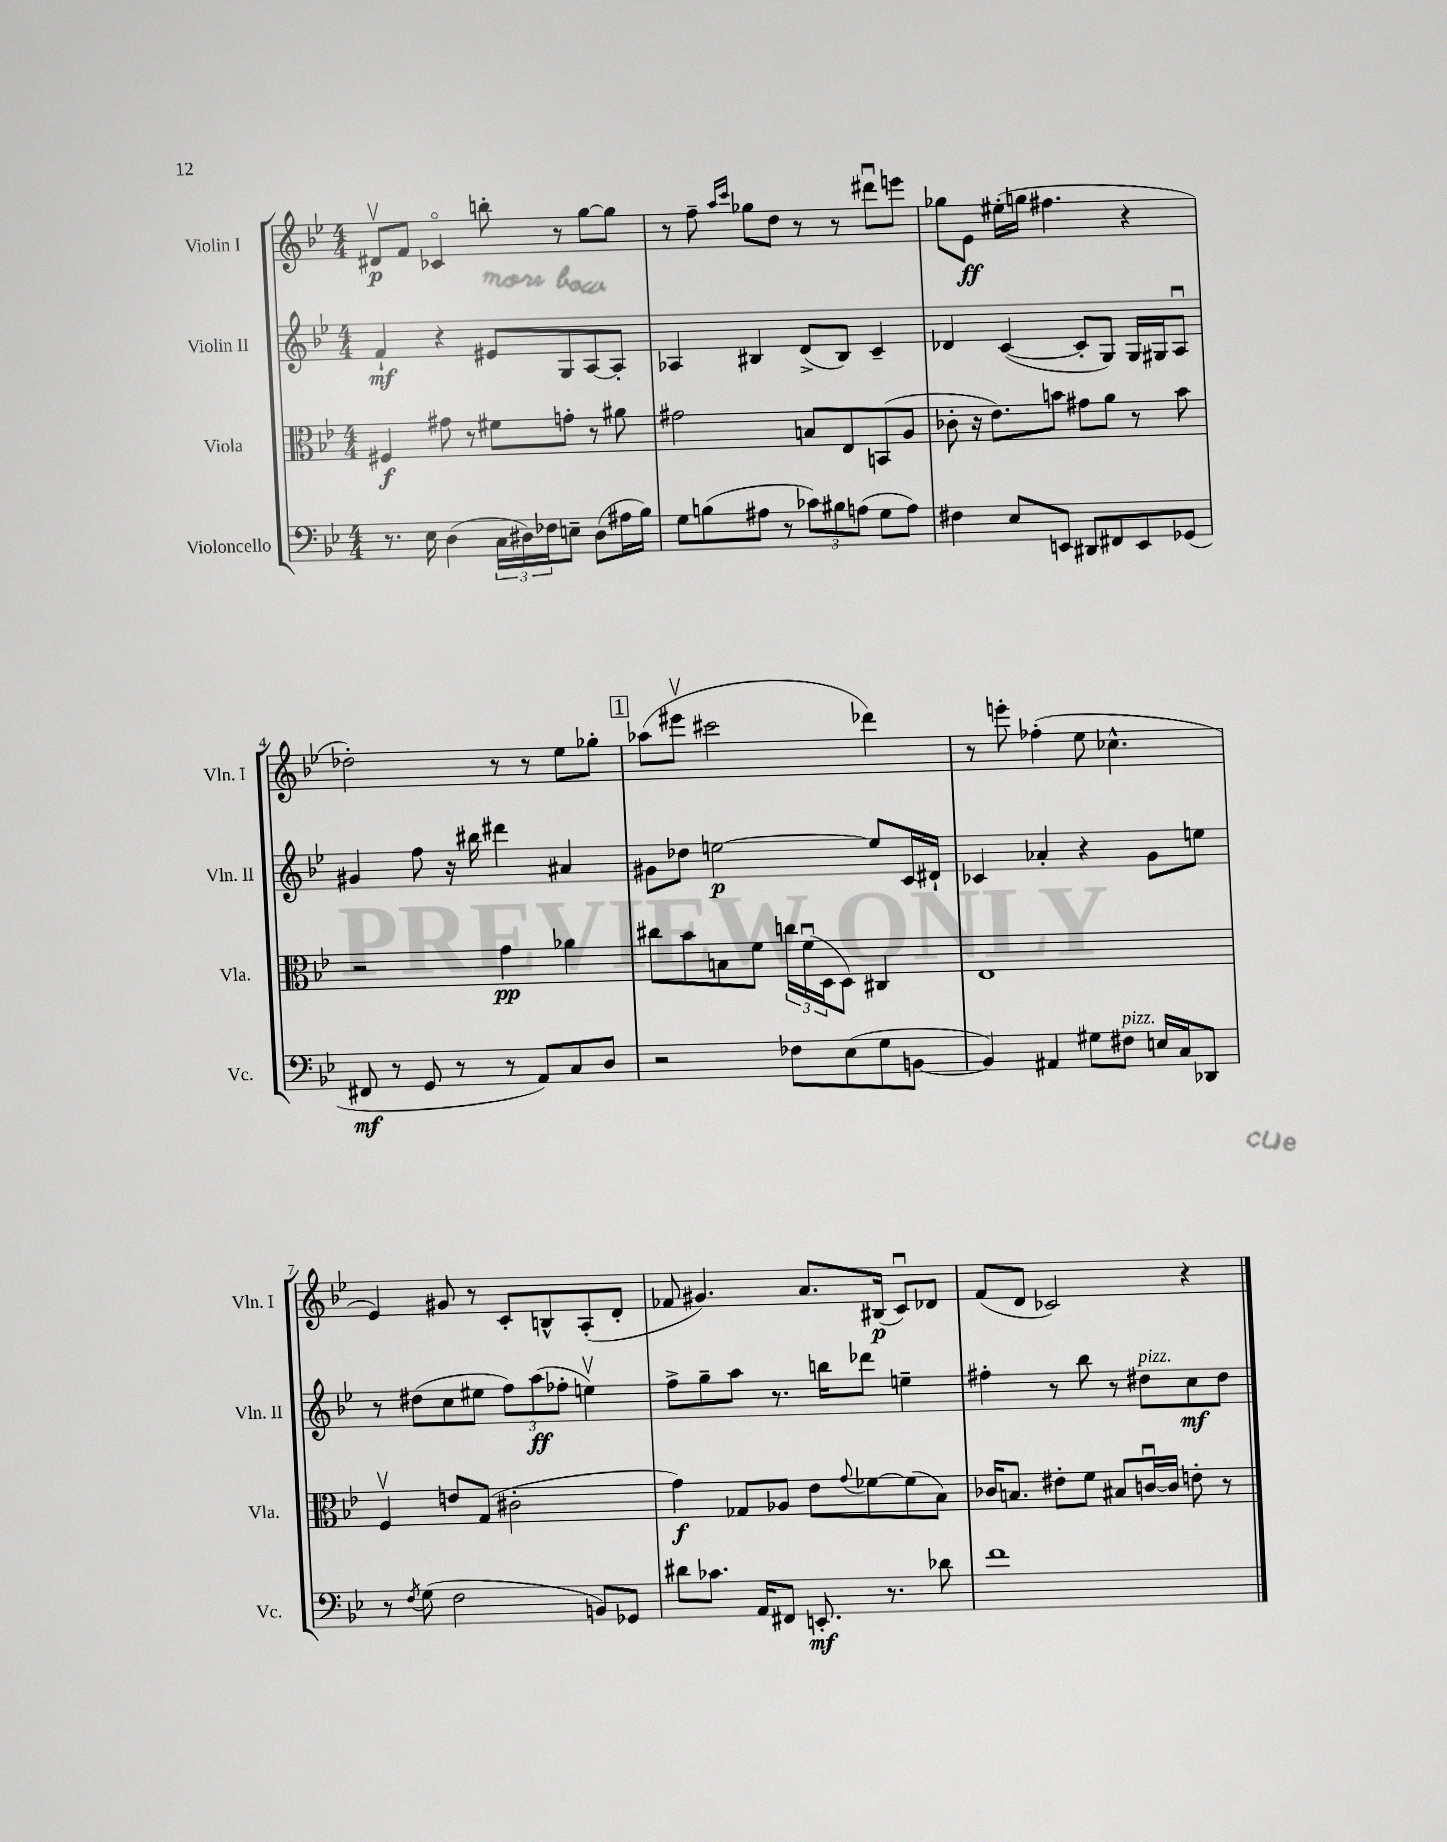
<<
\new StaffGroup <<
\new Staff = "s0" \with { instrumentName = "Violin I" shortInstrumentName = "Vln. I" } {
    \clef treble \key bes \major \numericTimeSignature \time 4/4
    dis'8\upbow\p f'8 ces'4\flageolet b''8-. r8 g''8~ g''8 |
    r8 f''8-- \grace { a''16 c'''16 } ges''8 d''8 r8 r8 dis'''8\downbow e'''8 |
    ges''8 ees'8\ff eis''16-.( g''16 fis''4. r4 |
    des''2-.) r8 r8 ees''8 ges''8-. |
    \mark \markup { \box "1" } aes''8( eis'''8\upbow cis'''2 des'''4) |
    r8 e'''8-. fes''4-.( ees''8 ces''4.-^ |
    ees'4) gis'8 r8 c'8-. b8-^ a8-.( d'8-. |
    fes'8 gis'4.) a'8. bis16\p( c'8\downbow) des'8 |
    f'8( d'8 ces'2) r4 \bar "|." |
}
\new Staff = "s1" \with { instrumentName = "Violin II" shortInstrumentName = "Vln. II" } {
    \clef treble \key bes \major \numericTimeSignature \time 4/4
    f'4-!\mf r4 eis'8 g8 a8~ a8-. |
    aes4 bis4 d'8->( bis8) c'4-- |
    des'4 c'4~( c'8-. g8) g16 gis16 a8\downbow |
    gis'4 f''8 r16 bis''16 dis'''4 ais'4 |
    \mark \markup { \box "1" } gis'8 des''8 e''2~\p e''8 c'16 dis'16-! |
    ces'4 aes'4-. r4 g'8 e''8 |
    r8 dis''8( c''8 eis''8 \tuplet 3/2 { f''8) a''8\ff( fes''8-. } e''4\upbow) |
    f''8-> g''8-- a''8 r8. b''16 des'''8 e''4-- |
    fis''4-. r8 bes''8 r8 dis''8^\markup { \italic "pizz." } c''8\mf dis''8 \bar "|." |
}
\new Staff = "s2" \with { instrumentName = "Viola" shortInstrumentName = "Vla." } {
    \clef alto \key bes \major \numericTimeSignature \time 4/4
    fis4\f gis'8 r8 fis'8 g'8-. r8 ais'8 |
    gis'2 b8 ees8 b,8( a8 |
    ces'8-. r16 ees'8.) b'8 gis'8 a'8 r8 b'8 |
    r2 g'4\pp aes'4 |
    \mark \markup { \box "1" } cis''8 bes'8 b8 f'8 \tuplet 3/2 { c''16 f'16\downbow( d16 } d8) cis4 |
    ees1 |
    f4\upbow e'8 g8( cis'2-. |
    g'4\f) ges8 aes8 ees'8 \appoggiatura { g'8 } fes'8~ fes'8( bes8) |
    ces'16 b8. eis'8-. f'8 bis8 c'16~\downbow c'16 e'8-. r8 \bar "|." |
}
\new Staff = "s3" \with { instrumentName = "Violoncello" shortInstrumentName = "Vc." } {
    \clef bass \key bes \major \numericTimeSignature \time 4/4
    r8. ees16 d4( \tuplet 3/2 { c16 dis16) fes16 } e8-- dis8( ais16 bes16) |
    g8 b8( ais8 r8 \tuplet 3/2 { ces'8) bis8 a8( } g8 a8) |
    fis4 ees8 e,8 dis,8 fis,8 e,8 ges,8( |
    fis,8\mf r8 g,8 r8 r8 a,8) c8 d8 |
    \mark \markup { \box "1" } r2 fes8 ees8( g8 b,8~ |
    b,4) ais,4 gis8 fis8^\markup { \italic "pizz." } e16 c16 des,8 |
    r8 \acciaccatura { f8 } g8( f2 b,8) ges,8 |
    dis'8 ces'8. a,16 fis,8 e,8.-.\mf r8. des'8 |
    f'1 \bar "|." |
}
>>
>>
